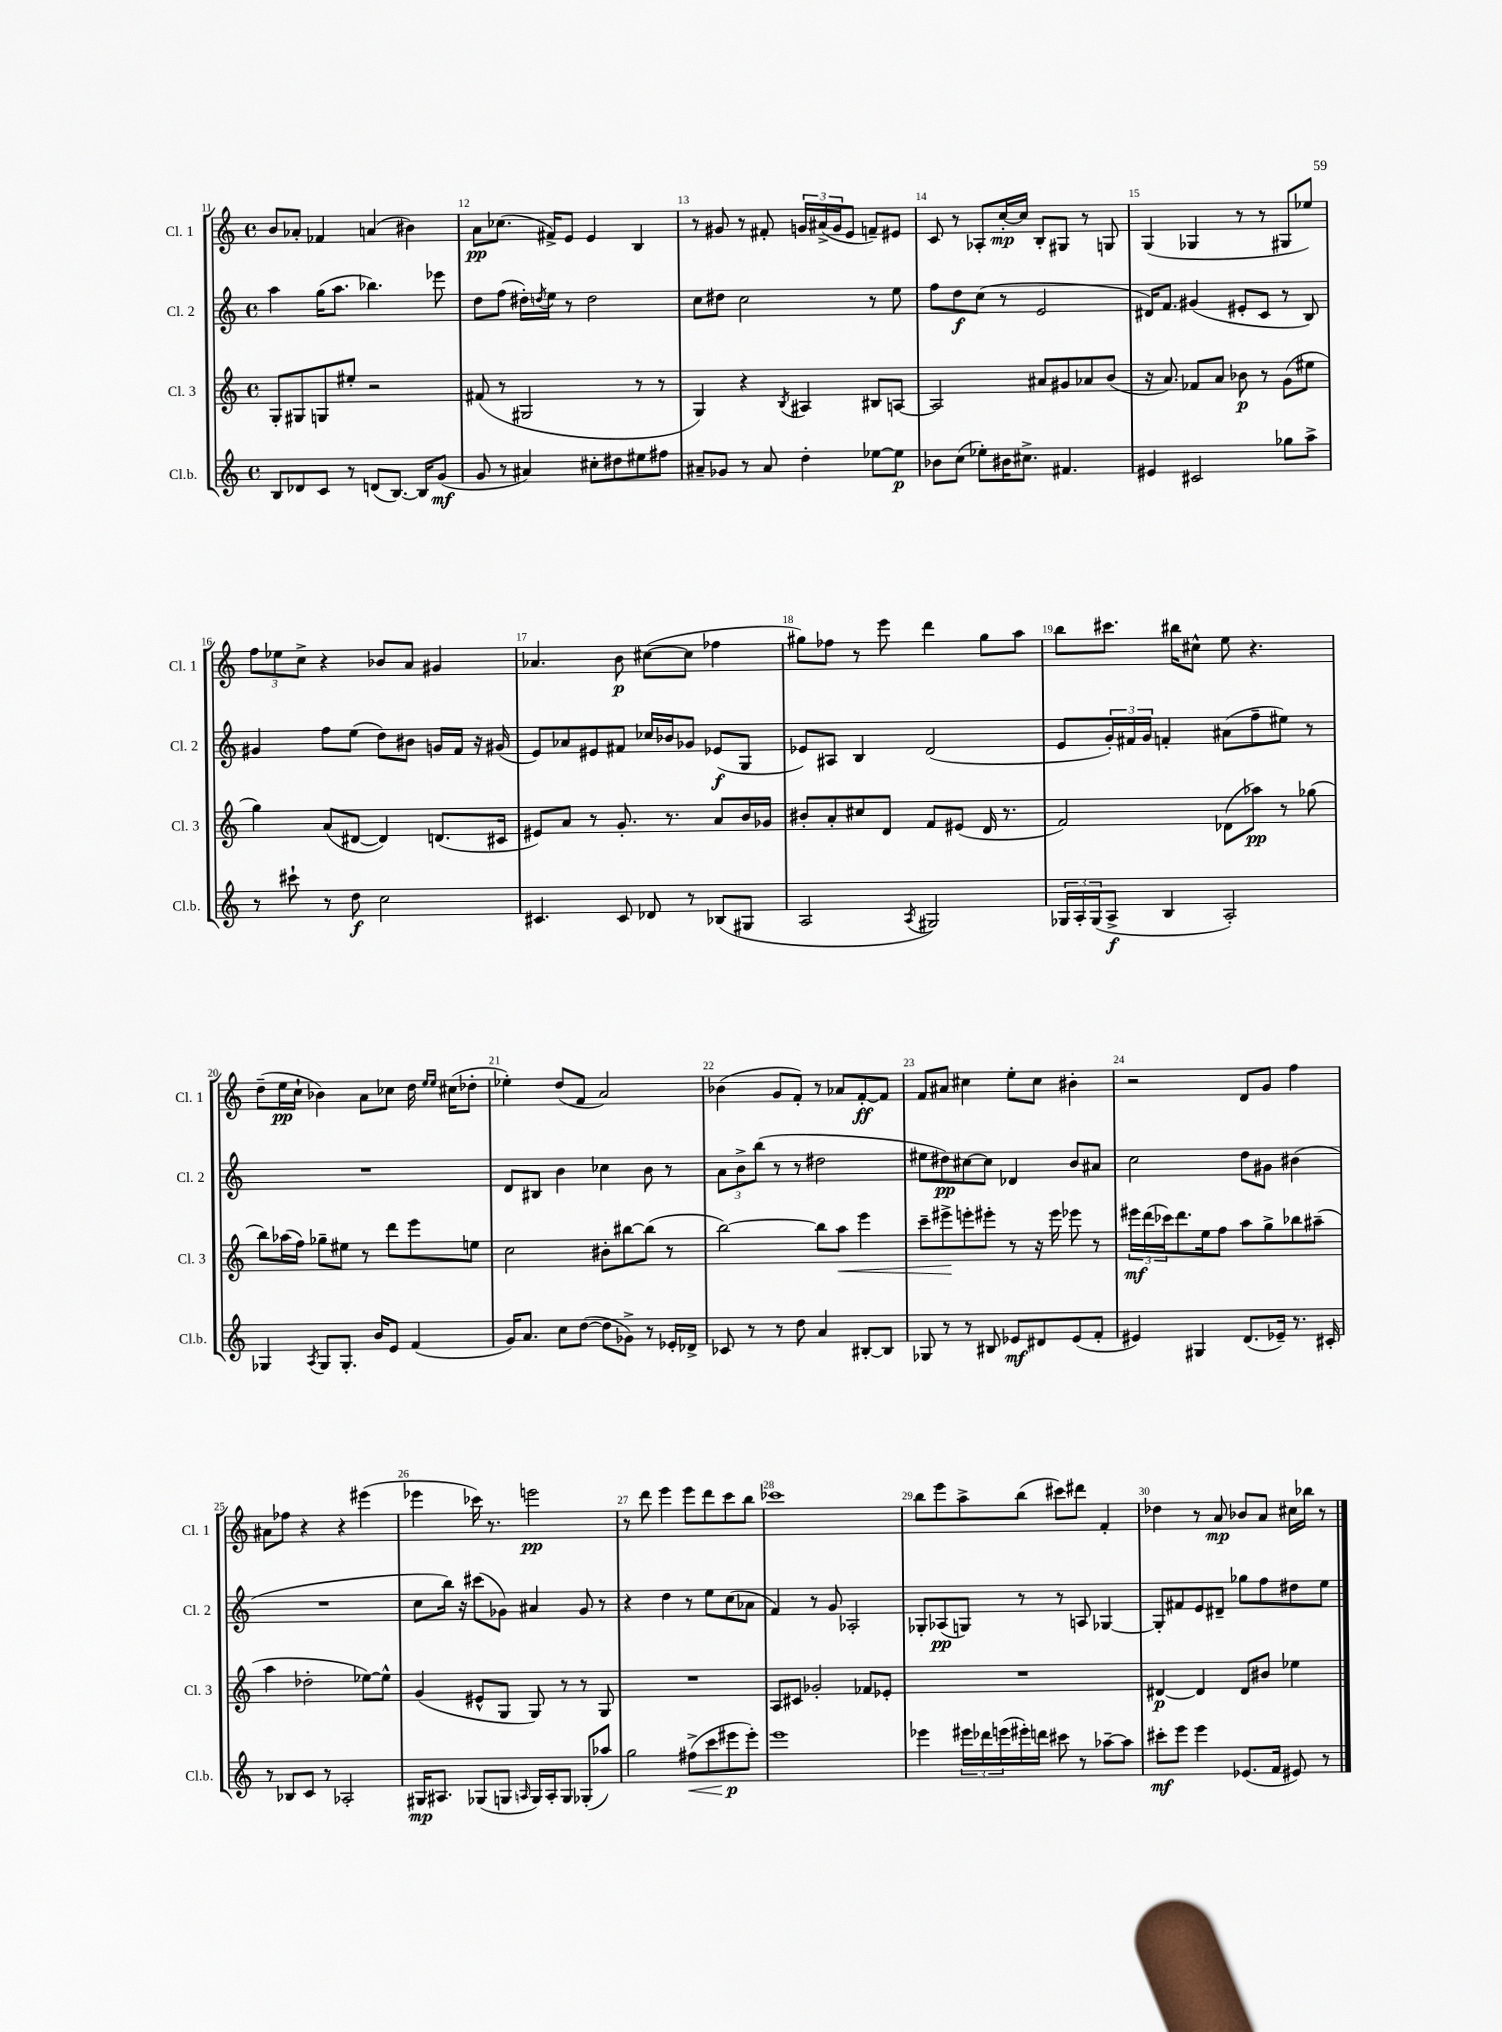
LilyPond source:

<<
\new StaffGroup <<
\new Staff = "s0" \with { instrumentName = "Cl. 1" shortInstrumentName = "Cl. 1" } {
    \clef treble \key c \major \defaultTimeSignature \time 4/4
    b'8 aes'8-. fes'4 a'4( bis'4) |
    a'8\pp ces''8.( fis'16->) e'8 e'4 b4 |
    r8 gis'8 r8 fis'8-. \tuplet 3/2 { g'16 ais'16->( g'16 } e'8 f'8--) eis'8 |
    c'8 r8 aes8-. c''16~-.\mp c''16 b8-. gis8 r8 g8 |
    g4( ges4 r8 r8 gis8 ees''8) |
    \tuplet 3/2 { f''8 ees''8 c''8-> } r4 bes'8 a'8 gis'4 |
    aes'4. b'8\p cis''8~( cis''8 fes''4 |
    gis''8) fes''8 r8 e'''8 d'''4 gis''8 a''8 |
    b''8 cis'''8. bis''16 cis''8-^ e''8 r4. |
    d''8--( e''16\pp c''16-! bes'4) a'8 ces''8 d''16 \grace { e''16 e''16 } cis''16( des''8-. |
    ees''4-.) d''8( f'8 a'2) |
    bes'4( g'8 f'8-.) r8 aes'8 f'8~-.\ff f'8 |
    f'8 ais'8 cis''4 e''8-. cis''8 bis'4-. |
    r2 d'8 g'8 f''4 |
    ais'8 fes''8 r4 r4 eis'''4( |
    ees'''4 ces'''16) r8. e'''2\pp |
    r8 d'''8 e'''4 e'''8 d'''8 c'''8 b''8 |
    ces'''1 |
    b''8 e'''8 a''8-> b''8( cis'''8) dis'''8 f'4-. |
    des''4 r8 a'8\mp bes'8 a'8 cis''16 bes''16 r8 \bar "|." |
}
\new Staff = "s1" \with { instrumentName = "Cl. 2" shortInstrumentName = "Cl. 2" } {
    \clef treble \key c \major \defaultTimeSignature \time 4/4
    a''4 g''16( a''8. bes''4.) ees'''8 |
    d''8 f''8( dis''16-.) \acciaccatura { d''8 } e''16 r8 d''2 |
    c''8 dis''8 c''2 r8 e''8 |
    f''8 d''8\f c''8( r8 e'2 |
    dis'16) f'8. gis'4( eis'8-. c'8 r8 b8) |
    gis'4 f''8 e''8( d''8) bis'8 g'16 f'16 r16 gis'16( |
    e'8) aes'8 eis'8 fis'8 ces''16 bes'16 ges'8 ees'8\f( g8 |
    ees'8) ais8 b4 d'2( |
    e'8 \tuplet 3/2 { g'16-.) fis'16 g'16 } f'4-. ais'8( f''8-- eis''8) r8 |
    R1 |
    d'8 bis8 b'4 ces''4 b'8 r8 |
    \tuplet 3/2 { a'8 b'8-> b''8( } r8 r8 dis''2 |
    eis''8 dis''8\pp) cis''8~ cis''8 des'4 b'8 ais'8 |
    c''2 d''8 gis'8 bis'4( |
    R1 |
    c''8 b''16) r16 cis'''8( ges'8) ais'4 ges'8 r8 |
    r4 d''4 r8 e''8 c''8( aes'8 |
    f'4) r8 g'8 aes2-. |
    ges8-. aes8\pp( g8) r8 r8 a8 ges4~ |
    ges8-. fis'8 e'8 dis'8-- ges''8 f''8 dis''8 e''8 \bar "|." |
}
\new Staff = "s2" \with { instrumentName = "Cl. 3" shortInstrumentName = "Cl. 3" } {
    \clef treble \key c \major \defaultTimeSignature \time 4/4
    g8-. gis8 g8 eis''8-. r2 |
    fis'8( r8 gis2 r8 r8 |
    g4) r4 \acciaccatura { b8 } ais4 bis8 a8~ |
    a2 ais'8 gis'8 aes'8 b'8( |
    r16 a'8.) fes'8 a'8 bes'8\p r8 g'8( eis''8 |
    g''4) a'8( dis'8~ dis'4) d'8.( cis'16 |
    eis'8) a'8 r8 g'8.-. r8. a'8 b'16 ges'16 |
    bis'8-. a'8-. cis''8 d'8 f'8 eis'8( d'16 r8. |
    f'2) des'8( aes''8\pp) r8 ges''8( |
    b''8) aes''16( f''16) ges''8-- eis''8 r8 d'''8 e'''8 e''8 |
    c''2 bis'8-. bis''8~ bis''8( r8 |
    b''2~) b''8 a''8\< e'''4 |
    c'''8-- eis'''8->\! e'''8-. eis'''8-. r8 r16 eis'''16 ees'''8 r8 |
    \tuplet 3/2 { eis'''16\mf d'''16( ces'''16) } d'''8. e''16 f''8 a''8 g''8-> bes''8 ais''8--( |
    a''4 des''2-. ees''8~) ees''8-^ |
    g'4( eis'8-^ g8 g8) r8 r8 g8 |
    R1 |
    a8 cis'8 ges'2-. fes'8 ees'8-. |
    R1 |
    dis'4~\p dis'4 dis'8 bis'8 ees''4 \bar "|." |
}
\new Staff = "s3" \with { instrumentName = "Cl.b." shortInstrumentName = "Cl.b." } {
    \clef treble \key c \major \defaultTimeSignature \time 4/4
    b8 des'8 c'8 r8 d'8( b8.~) b16 g'8\mf( |
    g'8 r8 ais'4) cis''8-. dis''8 eis''8 fis''8 |
    ais'8-- ges'8 r8 ais'8 d''4-. ees''8~ ees''8\p |
    bes'8 c''8( ees''8-.) bis'16 cis''8.-> fis'4. |
    eis'4 cis'2 ges''8 a''8-> |
    r8 cis'''8-! r8 d''8\f c''2 |
    cis'4. cis'8 des'8 r8 bes8( gis8 |
    a2 \acciaccatura { a8 } gis2) |
    \tuplet 3/2 { ges16 a16-. ges16( } a8->\f b4 a2-.) |
    ges4 \acciaccatura { a8 } ges8 ges8.-. b'16 e'8 f'4( |
    g'16) a'8. c''8 d''8~( d''8 ges'8->) r8 ees'16-. des'16-> |
    ces'8 r8 r8 d''8 a'4 bis8~-. bis8 |
    ges8 r8 r8 bis8 ees'8\mf dis'8 ees'8( f'8-. |
    eis'4) gis4 d'8.( ees'16--) r8. cis'16-. |
    r8 bes8 c'8 r8 aes2-. |
    gis16\mp ais8. ges8( g8 \grace { a16 } g16) a16-. g8 ges8-.( aes''8) |
    g''2 fis''8->\<( c'''8 eis'''8\p\! eis'''8-.) |
    e'''1 |
    ees'''4 \tuplet 3/2 { eis'''16 des'''16 e'''16( } eis'''16-.) d'''16 cis'''8 r8 aes''8~-- aes''8 |
    cis'''8-.\mf e'''8 e'''4 ees'8.( f'16 eis'8) r8 \bar "|." |
}
>>
>>
\layout { \context { \Score currentBarNumber = #11 \override BarNumber.break-visibility = ##(#f #t #t) barNumberVisibility = #all-bar-numbers-visible } }
